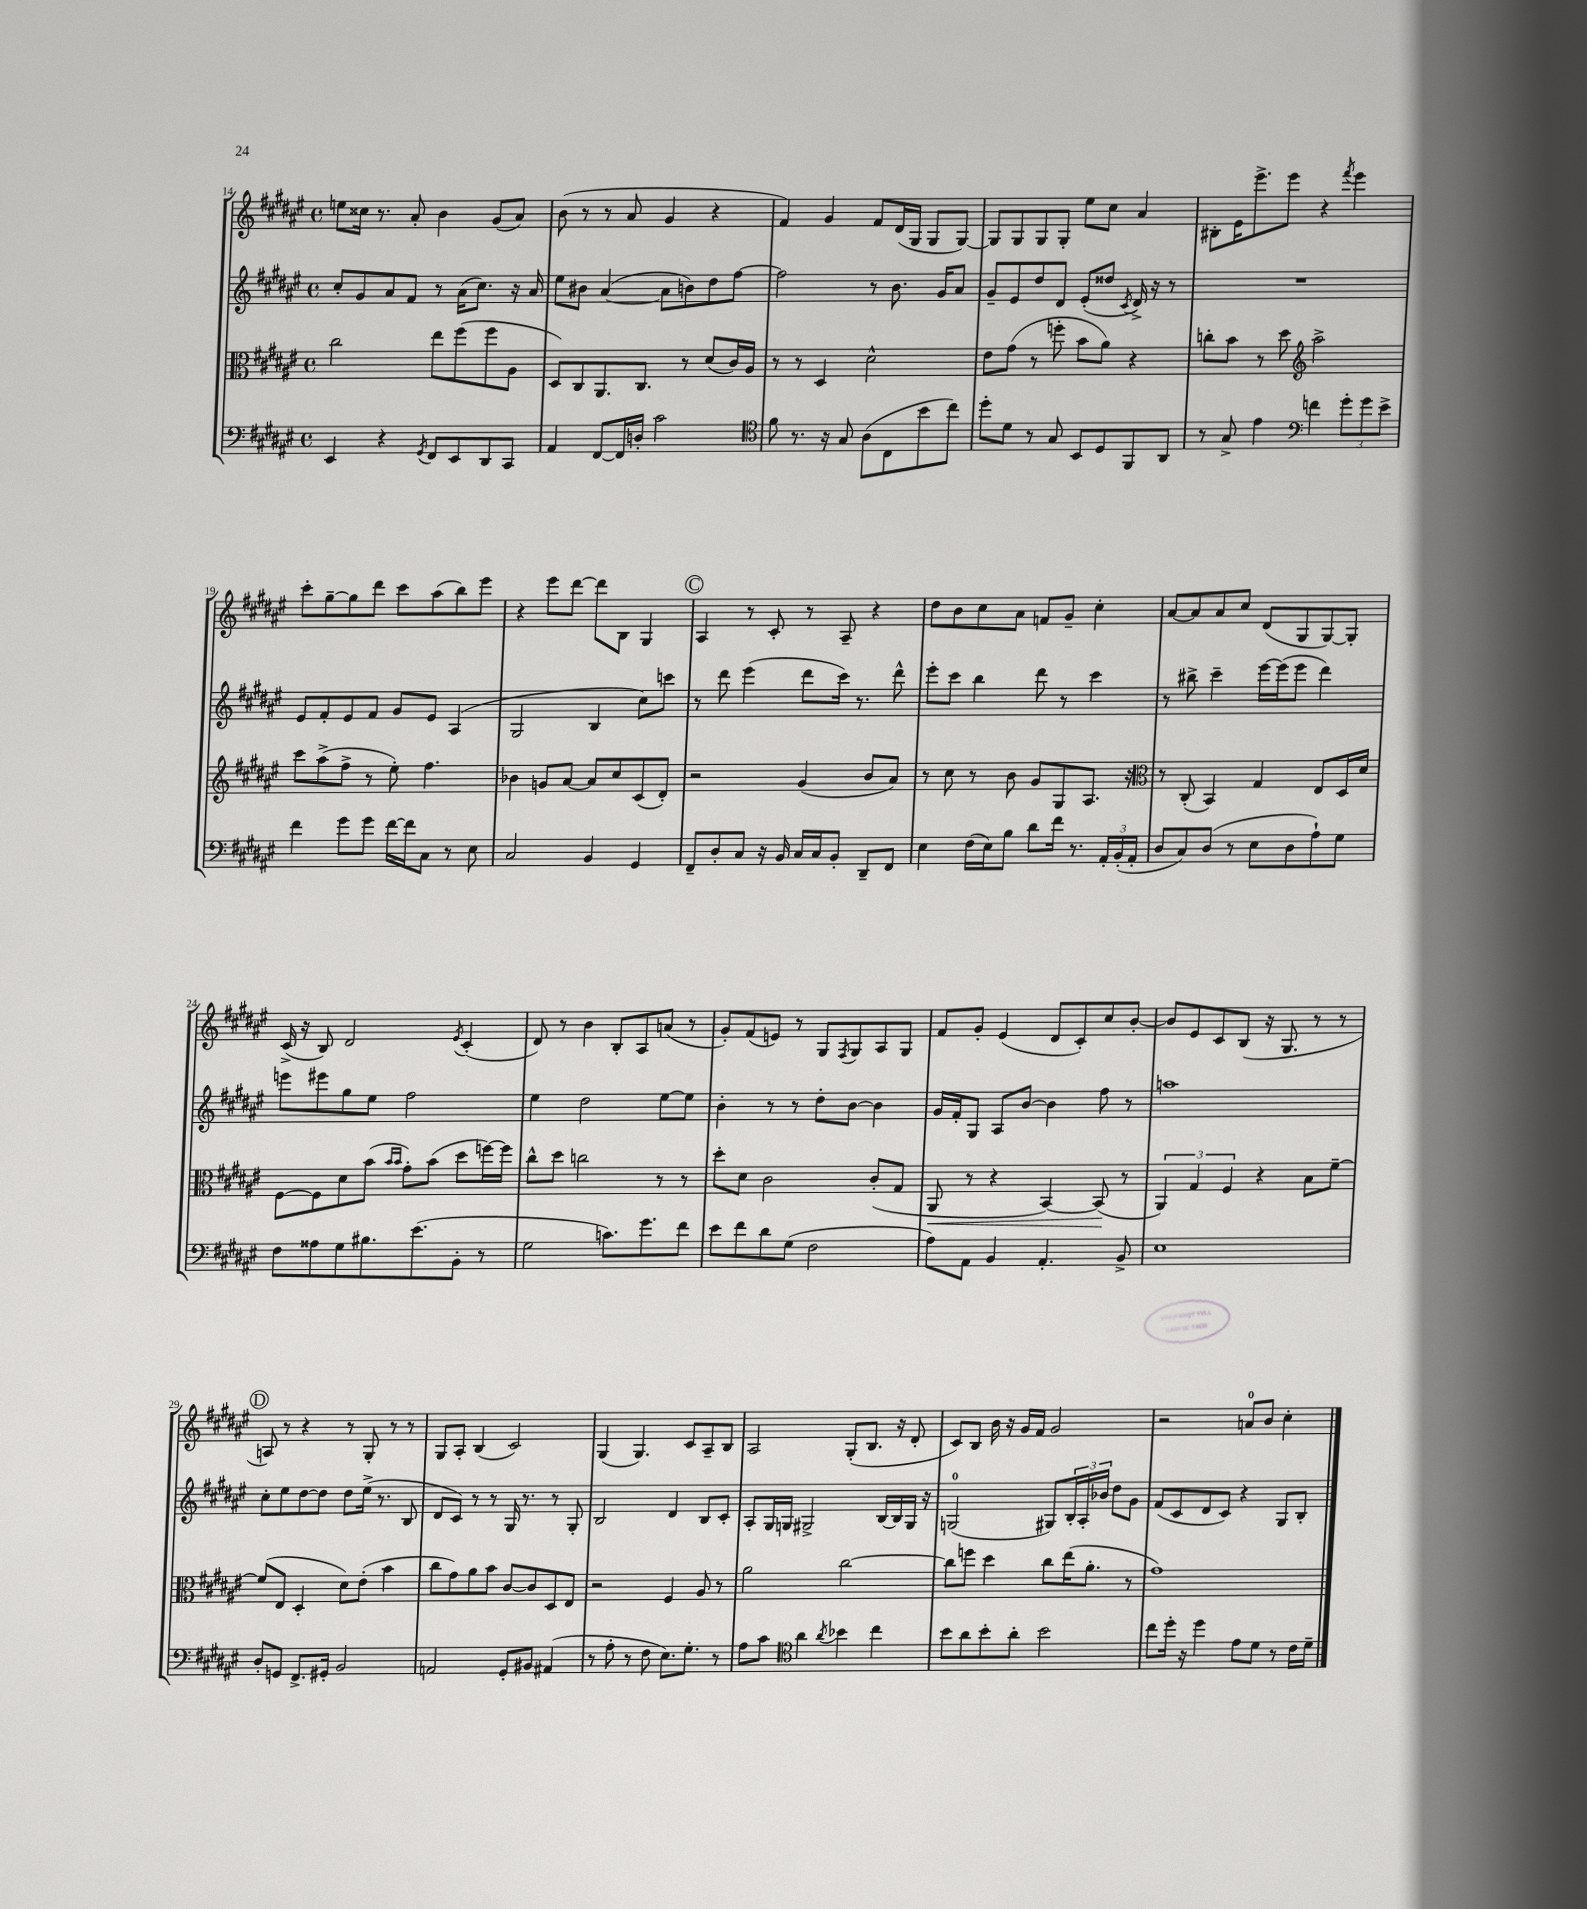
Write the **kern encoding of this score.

**kern	**kern	**kern	**kern
*staff4	*staff3	*staff2	*staff1
*clefF4	*clefC3	*clefG2	*clefG2
*k[f#c#g#d#a#e#]	*k[f#c#g#d#a#e#]	*k[f#c#g#d#a#e#]	*k[f#c#g#d#a#e#]
*M4/4	*M4/4	*M4/4	*M4/4
*met(c)	*met(c)	*met(c)	*met(c)
4EE#	2cc#	8cc#'	8ee
.	.	8g#	16cc##
.	.	.	8.r
4r	.	8a#	.
.	.	8f#	8a#'
8qGG#	.	.	.
8FF#	8ee#	8r	4b
8EE#	(8ff#	(16a#	.
.	.	8.cc#)	.
8DD#	8ff#	.	(8g#
8CC#	8A#	16r	8a#)
.	.	16a#	.
=	=	=	=
4AA#	8D#)	8ee#	(8b
.	8C#	8b#	8r
[8FF#	8.AA#	([4a#	8r
16FF#]	.	.	8a#
16D'	8.C#	.	.
2c#	.	8a#]	4g#
.	8r	8b)	.
.	(8d#	8dd#	4r
.	16c#)	[8ff#	.
.	16A#	.	.
=	=	=	=
*clefC4	*	*	*
8f#	8r	2ff#]	4f#)
8.r	8r	.	.
.	4D#	.	4g#
16r	.	.	.
8G#	.	.	.
(8A#	2d#^^	8r	8f#
8C#	.	8.b	(16d#
.	.	.	16G#
8b	.	.	8G#
.	.	16g#	.
8cc#)	.	8a#	[8G#)
=	=	=	=
8dd#'	8e#	8g#~	8G#]
8d#	(8g#	8e#	8G#
8r	8r	8dd#	8G#
8G#	8ff'	8d#	8G#'
8BB	8b	(8e#'	8ee#
8D#	8a#)	8dd##	8cc#
.	.	8qc#	.
8FF#	4r	16d#^)	4a#
.	.	16r	.
8AA#	.	8r	.
=	=	=	=
8r	8cc'	1r	8B#'
8G#^	8b	.	16e#
.	.	.	8.eee#^
4e#	8r	.	.
.	8dd#	.	8eee#
*clefF4	*clefG2	*	*
4f	2aa#^	.	4r
.	.	.	8qfff#
12g#'	.	.	4eee#
12g#	.	.	.
12e#^	.	.	.
=	=	=	=
4f#	8ccc#	8e#	8ccc#'
.	(8aa#^	8f#'	[8gg#~
8g#	8ff#^	8e#	8gg#]
8g#	8r	8f#	8ddd#
[16f#	8ee#')	8g#	8ccc#
16f#]	.	.	.
8C#	4.ff#	8e#	(8aa#
8r	.	(4A#	8bb)
8E#	.	.	8eee#
=	=	=	=
2C#	4b-	2G#	4r
.	8g	.	8eee#
.	[8a#	.	[8ddd#
4BB	8a#]	4B	8ddd#]
.	8cc#	.	8B
4GG#	(8c#	8cc#)	4G#
.	8d#')	8ccc	.
=	=	=	=
8FF#~	2r	8r	4A#
8D#'	.	8ddd#	.
8C#	.	(4eee#	8r
16r	.	.	8c#'
16BB	.	.	.
16C#	(4g#	8ddd#	8r
16C#	.	.	.
8BB'	.	16ccc#)	8A#~
.	.	8.r	.
8DD#~	8b	.	4r
8FF#	8a#)	8ddd#^^	.
=	=	=	=
4E#	8r	8eee#'	8dd#
.	8cc#	8ccc#	8b
(16F#	8r	4bb	8cc#
16E#)	.	.	.
8B	8b	.	8a#
8d#	8g#	8ddd#	8f
16f#	8G#	8r	8g#~
8.r	.	.	.
.	8.A#	4ccc#	4cc#'
24AA#'	.	.	.
(24BB'	.	.	.
.	16r	.	.
24AA#'	.	.	.
=	=	=	=
*	*clefC3	*	*
8D#	8r	8r	[8a#
8C#)	(8C#'	8bb#^	8a#]
(8D#	4BB)	4ccc#~	8a#
8r	.	.	8cc#
8E#	4G#	[16eee#	(8d#
.	.	(16eee#]	.
8D#	.	8eee#	8G#
8A#`)	8E#	4ddd#)	[8G#)
8G#	16D#	.	8G#']
.	16d#	.	.
=	=	=	=
8F#	[8F#	8eee	(16c#^
.	.	.	16r
8A##	8F#]	8eee#	8B)
8G#	8d#	8gg#	2d#
8.B#	(8b	8ee#	.
.	16qqb	.	.
.	16qqb	.	.
.	8g#')	2ff#	.
(8.e#	.	.	.
.	(8b	.	.
.	.	.	8qe#
8BB'	8dd#	.	(4c#'
8r	[16ff)	.	.
.	16ff]	.	.
=	=	=	=
2G#	8cc#^^	4ee#	8d#)
.	8dd#	.	8r
.	2cc	2dd#	4b
8.c)	.	.	8B'
.	.	.	8A#
8.g#	.	.	.
.	8r	[8ee#	(8a
8f#	8r	8ee#]	8r
=	=	=	=
8e#	8dd#'	4b'	8g#')
8f#	8d#	.	(8f#
8d#	2c#	8r	8e)
(8G#	.	8r	8r
2F#	.	8dd#'	8G#
.	.	.	8qF#
.	.	[8b	8G#
.	(8c#'	4b]	8A#
.	8G#	.	8G#
=	=	=	=
8A#)	8AA#	16g#	8f#
.	.	16f#'	.
8AA#	8r	8G#	8g#'
4BB	4r	8A#	(4e#
.	.	[8b	.
4.AA#'	[4BB)	4b]	8d#
.	.	.	8c#')
.	(8BB]	8ff#	8cc#
8BB^	8r	8r	[8b'
=	=	=	=
1E#	6AA#)	1aa	8b]
.	.	.	8e#
.	6G#	.	.
.	.	.	8c#
.	6F#	.	.
.	.	.	(8B
.	4r	.	16r
.	.	.	8.G#
.	8B	.	8r
.	[8f#~	.	8r
=	=	=	=
8D#'	(8f#]	8cc#'	8A)
8GG	8E#	8ee#	8r
8.FF#^	4D#'	[8dd#	4r
.	.	8dd#]	.
16GG#'	.	.	.
2BB	8d#)	8dd#	8r
.	(8e#'	(16ee#^	8G#'
.	.	8.r	.
.	4b	.	8r
.	.	8B	8r
=	=	=	=
2AA	8cc#	8d#	8G#
.	8g#)	8c#)	8A#'
.	8a#	8r	(4B
.	8b	8r	.
8GG#'	[8c#	16G#	2c#)
.	.	8.r	.
8BB#	8c#]	.	.
(4AA#	8D#	8r	.
.	8E#	8G#'	.
=	=	=	=
8r	2r	2B	(4G#
8A#'	.	.	.
8r	.	.	4.G#)
8F#	.	.	.
8.E#)	4F#	4d#	.
.	.	.	8c#
8.G#'	.	.	.
.	8A#	8B	8A#~
8r	8r	8c#'	8B
=	=	=	=
8A#	2a#	8A#'	2A#
8c#	.	16G#	.
.	.	16G	.
*clefC4	*	*	*
4a#	.	2G#^	.
8qa#	.	.	.
4b-	[2cc#	.	(8G#'
.	.	.	8.B
4cc#	.	[16B	.
.	.	16B]	16r
.	.	16G#	8d#'
.	.	16r	.
=	=	=	=
8b	8cc#]	(2G	8c#)
8a#	8ff	.	8B
8b'	4dd#	.	16b
.	.	.	16r
8a#'	.	.	16g#
.	.	.	16f#
2b	8cc#	8G#)	2g#
.	(16ee#	24B'	.
.	.	24A#'	.
.	8.a#'	.	.
.	.	24b-	.
.	.	8dd#	.
.	8r	8g#	.
=	=	=	=
8cc#	1g#)	(8f#	2r
16dd#'	.	8c#	.
16r	.	.	.
4dd#	.	8d#	.
.	.	8c#)	.
8e#	.	4r	8a
8d#	.	.	8b
8r	.	8G#	4cc#'
16c#	.	8B'	.
16d#~	.	.	.
==	==	==	==
*-	*-	*-	*-
